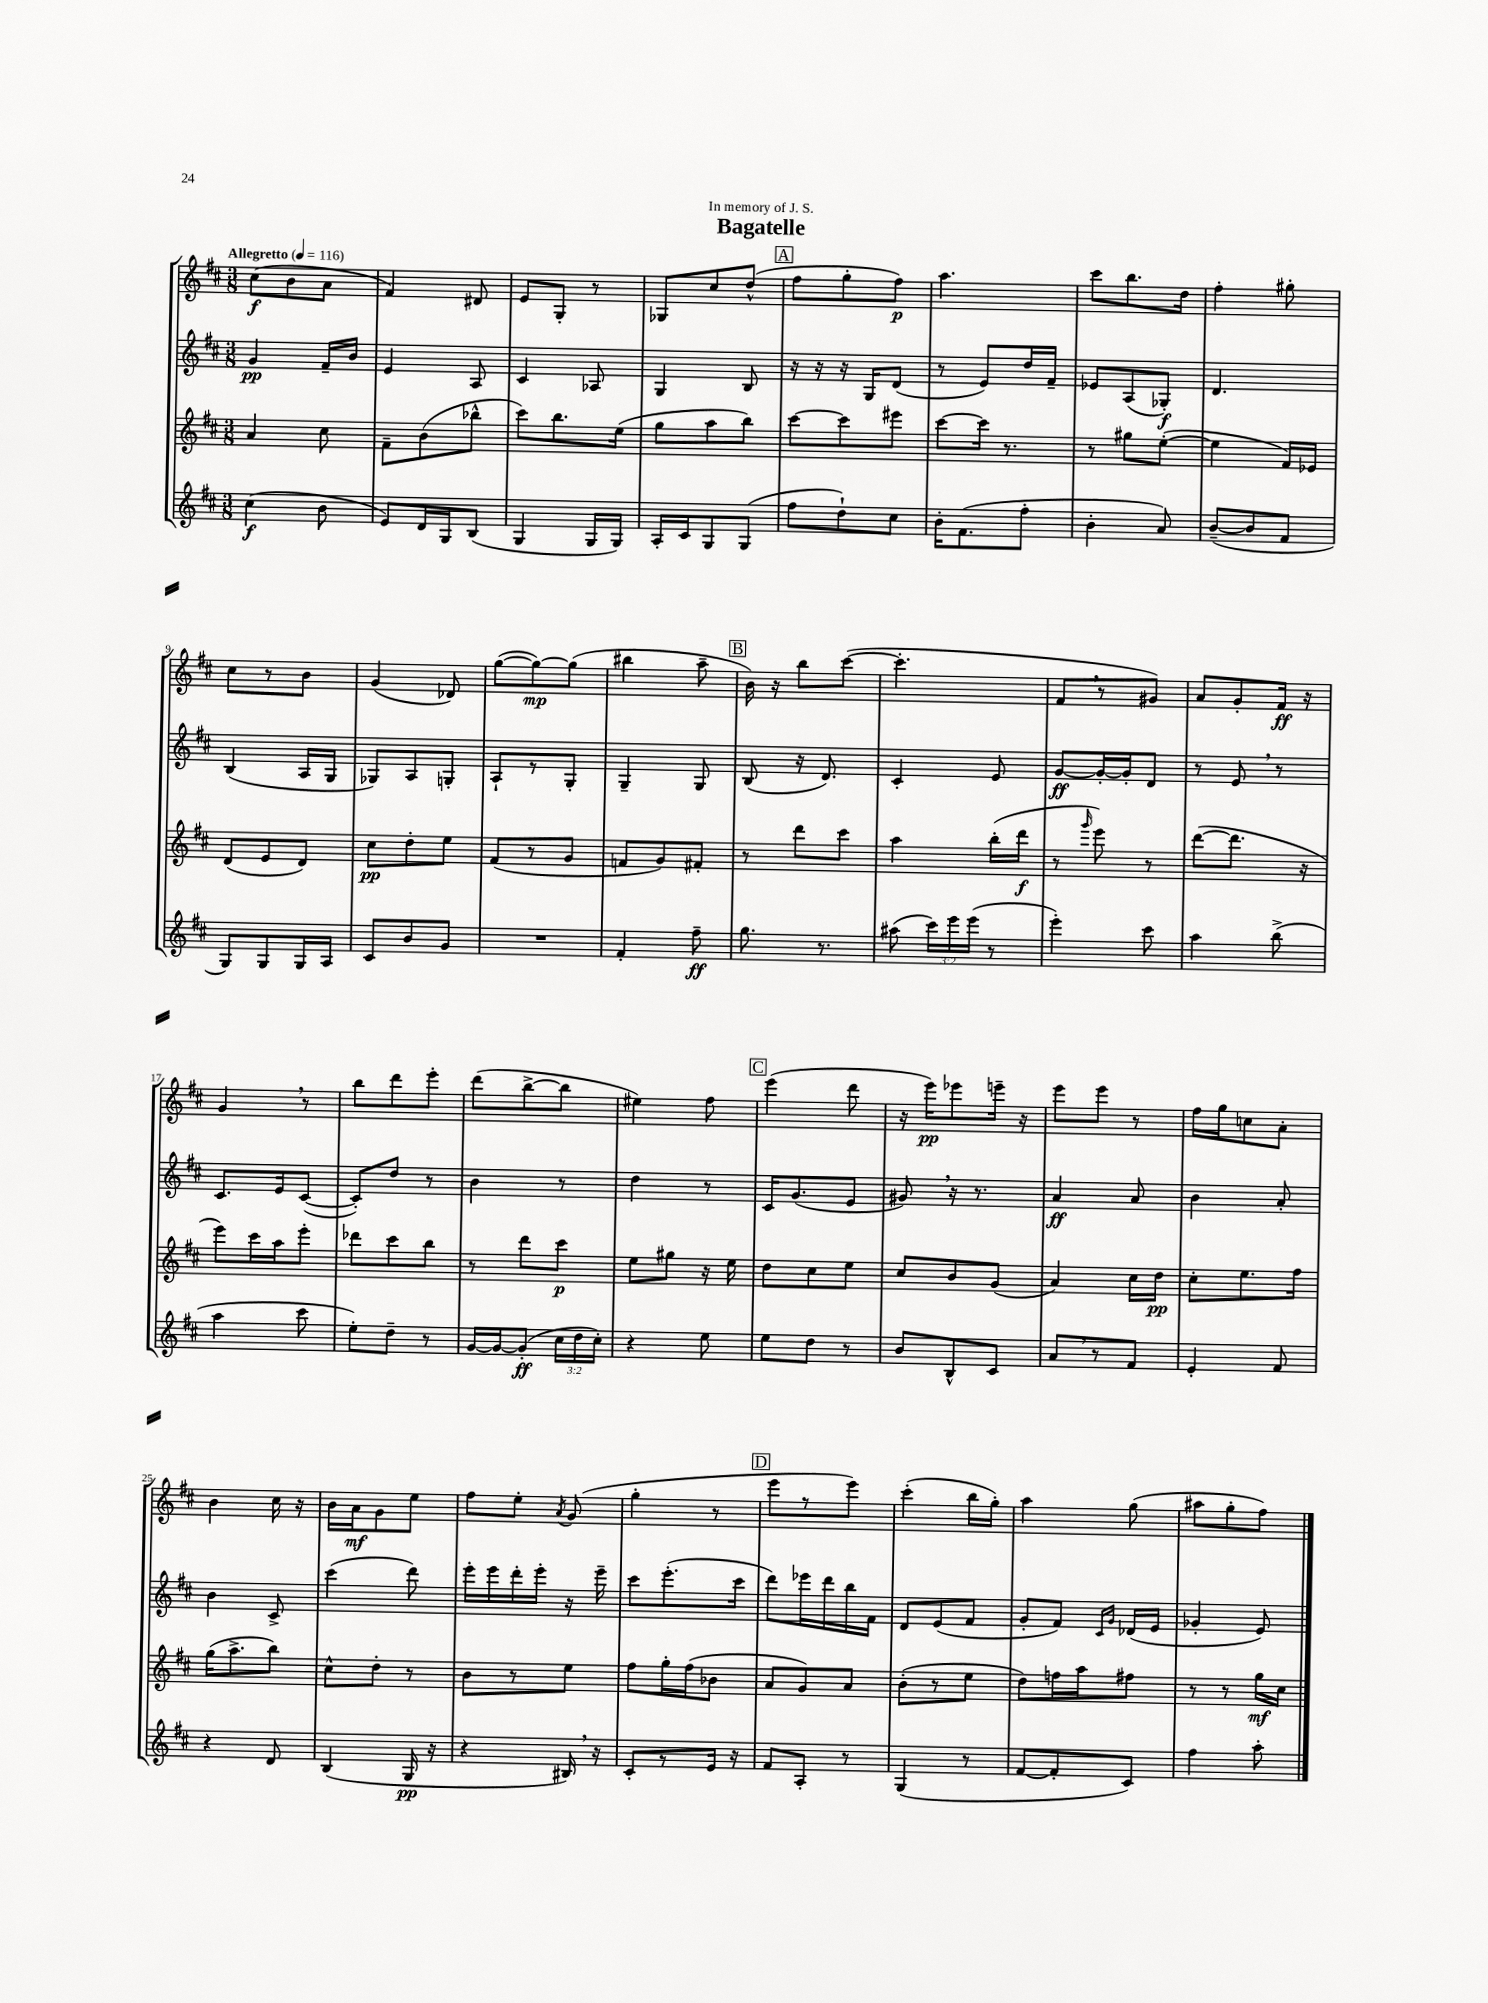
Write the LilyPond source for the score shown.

\header { title = "Bagatelle" dedication = "In memory of J. S." }
<<
\new StaffGroup <<
\new Staff = "s0" {
    \clef treble \key d \major \numericTimeSignature \time 3/8 \tempo "Allegretto" 4 = 116
    \autoBeamOff cis''8[\f( b'8 a'8] |
    fis'4) dis'8 |
    e'8[ g8]-. r8 |
    ges8[ cis''8 d''8]-^( |
    \mark \markup { \box "A" } fis''8[ g''8-. fis''8]\p) |
    a''4. |
    cis'''8[ b''8. d''16] |
    fis''4-. gis''8-. |
    cis''8[ r8 b'8] |
    g'4( des'8) |
    g''8[~( g''8~\mp) g''8]( |
    bis''4 a''8-- |
    \mark \markup { \box "B" } b'16) r16 b''8[ cis'''8]~( |
    cis'''4.-. |
    fis'8[ \breathe r8 gis'8]) |
    a'8[ g'8-. fis'16]\ff r16 |
    g'4 \breathe r8 |
    b''8[ d'''8 e'''8]-. |
    d'''8[( b''8~-> b''8] |
    eis''4) fis''8 |
    \mark \markup { \box "C" } e'''4( d'''8 |
    r16 e'''16[\pp) ees'''8 e'''16]-- r16 |
    e'''8[ e'''8] r8 |
    fis''16[ g''16 c''8 a'8]-. |
    b'4 cis''16 r16 |
    b'16[ a'16\mf g'8 e''8] |
    fis''8[ e''8]-. \acciaccatura { a'8 } g'8( |
    g''4-. r8 |
    \mark \markup { \box "D" } e'''8[ r8 e'''8]) |
    cis'''4-.( b''16[ g''16]-.) |
    a''4 g''8( |
    ais''8[ g''8-. fis''8]) \bar "|." |
}
\new Staff = "s1" {
    \clef treble \key d \major \numericTimeSignature \time 3/8
    \autoBeamOff g'4\pp fis'16[-- b'16] |
    e'4 a8 |
    cis'4 aes8 |
    g4 b8 |
    \mark \markup { \box "A" } r16 r16 r16 g16[ d'8]( |
    r8 e'8[) d''16 fis'16]-- |
    ees'8[ a8( ges8]-.\f) |
    d'4. |
    b4( a16[ g16] |
    ges8[) a8 g8]-. |
    a8[-! r8 g8]-. |
    g4-- g8 |
    \mark \markup { \box "B" } b8( r16 d'8.) |
    cis'4-. e'8 |
    g'8[~\ff g'16~-. g'16-. d'8] |
    r8 e'8 \breathe r8 |
    cis'8.[ e'16 cis'8]~( |
    cis'8[-.) d''8] r8 |
    b'4 r8 |
    d''4 r8 |
    \mark \markup { \box "C" } cis'16[ g'8.( e'8] |
    gis'8) \breathe r16 r8. |
    a'4\ff a'8 |
    b'4 a'8-. |
    b'4 cis'8-> |
    cis'''4( d'''8) |
    e'''16[-. e'''16 d'''16-. e'''16]-. r16 e'''16-- |
    cis'''8[ e'''8.-.( cis'''16] |
    \mark \markup { \box "D" } d'''8[) ees'''16 d'''16 b''16 fis'16] |
    d'8[ e'8( fis'8] |
    g'8[-. fis'8]) \grace { cis'16[ g'16] } des'16[( e'16] |
    ges'4-. e'8) \bar "|." |
}
\new Staff = "s2" {
    \clef treble \key d \major \numericTimeSignature \time 3/8
    \autoBeamOff a'4 cis''8 |
    fis'8[-- b'8( bes''8]-^ |
    cis'''8[) b''8. e''16]( |
    g''8[ a''8 b''8]) |
    \mark \markup { \box "A" } cis'''8[~ cis'''8 eis'''8] |
    cis'''8[~ cis'''16] r8. |
    r8 gis''8[ e''8]~-.( |
    e''4 fis'16[) ees'16] |
    d'8[( e'8 d'8]) |
    cis''8[\pp d''8-. e''8] |
    fis'8[( r8 g'8] |
    f'8[ g'8) fis'8]-. |
    \mark \markup { \box "B" } r8 d'''8[ cis'''8] |
    a''4 b''16[-.( d'''16]\f |
    r8 \grace { g'''16 } e'''8) r8 |
    d'''8[~( d'''8.] r16 |
    e'''8[) cis'''16 a''16 e'''8]-. |
    des'''8[ cis'''8 b''8] |
    r8 d'''8[ cis'''8]\p |
    e''8[ gis''8] r16 e''16 |
    \mark \markup { \box "C" } d''8[ cis''8 e''8] |
    cis''8[ b'8 g'8]( |
    a'4) cis''16[ d''16]\pp |
    cis''8[-. e''8. fis''16] |
    g''16[( a''8.-> b''8]) |
    cis''8[-^ d''8]-. r8 |
    b'8[ r8 e''8] |
    fis''8[ g''16-. fis''16( bes'8] |
    \mark \markup { \box "D" } a'8[ g'8) a'8] |
    b'8[-.( r8 e''8] |
    d''8[) f''16 a''16 fis''8] |
    r8 r8 g''16[\mf cis''16] \bar "|." |
}
\new Staff = "s3" {
    \clef treble \key d \major \numericTimeSignature \time 3/8 \override Staff.TupletNumber.text = #tuplet-number::calc-fraction-text
    \autoBeamOff cis''4\f( b'8 |
    e'8[) d'16 g16 b8]( |
    g4 g16[ g16]) |
    a16[-. cis'16 g8 g8]( |
    \mark \markup { \box "A" } fis''8[ d''8-!) cis''8] |
    b'16[-. fis'8.( fis''8]-. |
    b'4-. a'8) |
    b'8[~--( b'8 fis'8] |
    g8[) g8 g16 a16] |
    cis'8[ b'8 g'8] |
    R4. |
    fis'4-. fis''8--\ff |
    \mark \markup { \box "B" } g''8. r8. |
    ais''8( \tuplet 3/2 { cis'''16[) e'''16 e'''16]( } r8 |
    e'''4-.) cis'''8 |
    a''4 b''8->( |
    a''4 cis'''8 |
    e''8[-.) d''8]-- r8 |
    g'16[~ g'16~ g'8]-.\ff( \tuplet 3/2 { cis''16[ d''16 cis''16]-.) } |
    r4 e''8 |
    \mark \markup { \box "C" } e''8[ d''8] r8 |
    b'8[ b8-^ cis'8] |
    a'8[ \breathe r8 fis'8] |
    e'4-. fis'8 |
    r4 d'8 |
    b4( g16\pp r16 |
    r4 bis16) \breathe r16 |
    cis'8[-. r8 e'16] r16 |
    \mark \markup { \box "D" } fis'8[ a8]-. r8 |
    g4( r8 |
    fis'8[~ fis'8-. cis'8]) |
    fis''4 a''8-. \bar "|." |
}
>>
>>
